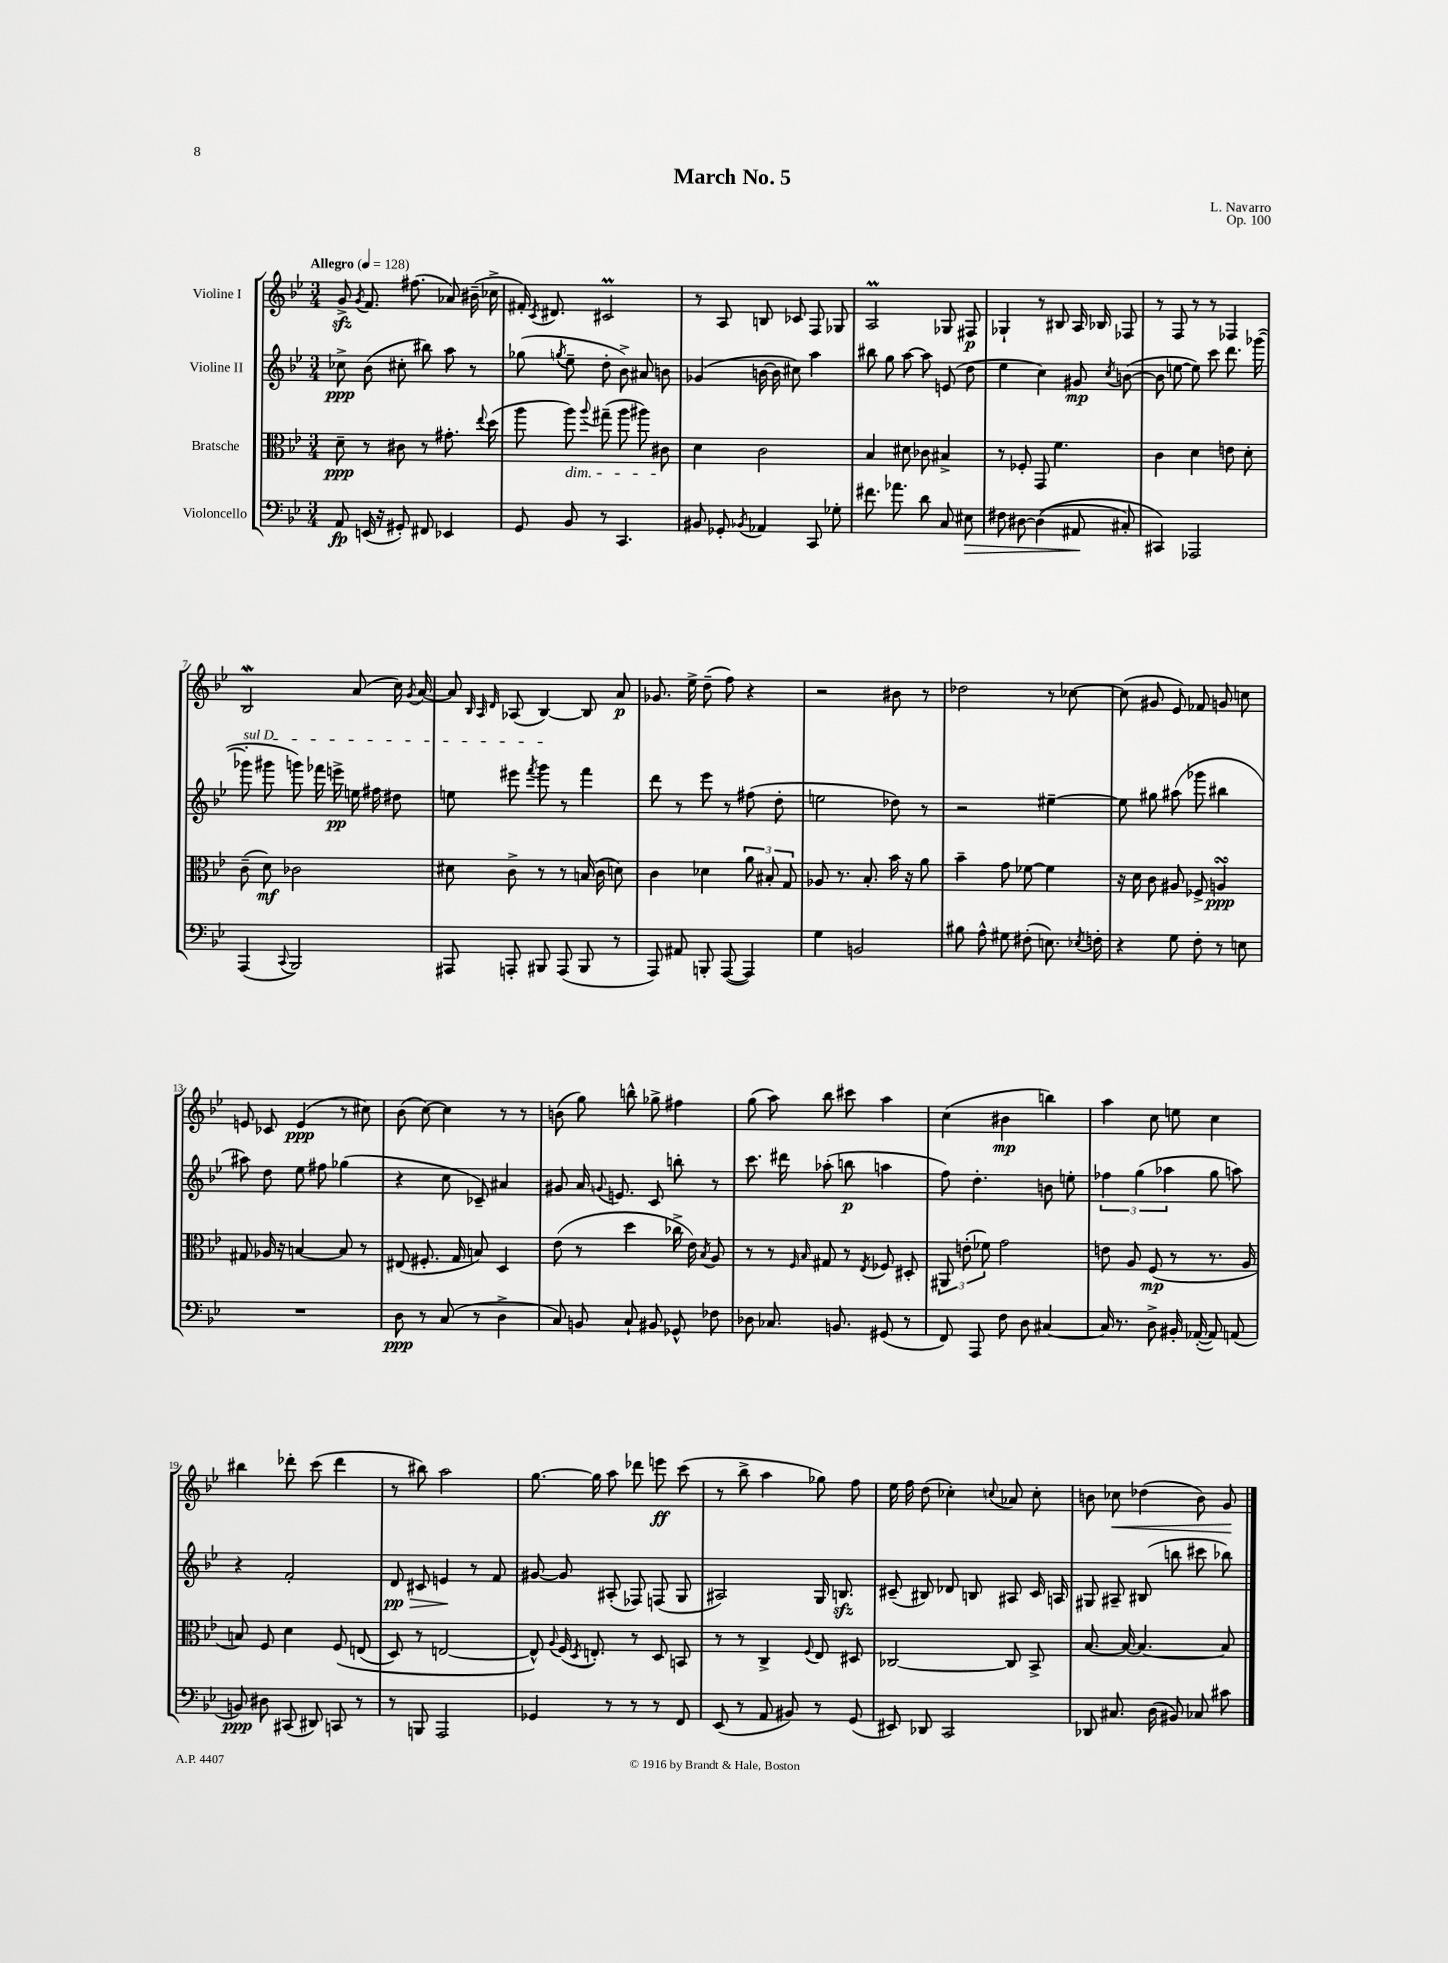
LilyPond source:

\header { title = "March No. 5" composer = "L. Navarro" opus = "Op. 100" }
<<
\new StaffGroup <<
\new Staff = "s0" \with { instrumentName = "Violine I" } {
    \clef treble \key bes \major \numericTimeSignature \time 3/4 \tempo "Allegro" 4 = 128
    \autoBeamOff g'8->\sfz \acciaccatura { g'8 } f'8. fis''8.( aes'8) bis'16--( ces''16-> |
    fis'16-.) \acciaccatura { c'8 } dis'8. cis'2\prall |
    r8 a8 b8 ces'8 f8 ges8 |
    a2\prall ges8 fis8\p |
    ges4-! r8 bis8 a16 bes16 fes8 |
    r8 f8 r8 r8 fes4 |
    bes2\mordent a'8( c''16) \acciaccatura { g'8 } a'16~ |
    a'8 \grace { bes32 a32 d'32 } aes8( bes4~) bes8 a'8\p |
    ges'8. ees''16-> d''8--( f''8) r4 |
    r2 bis'8 r8 |
    des''2 r8 ces''8~ |
    ces''8( gis'8 ees'8) fes'8 g'8 c''8 |
    e'8 ces'8 e'4\ppp( r8 cis''8) |
    bes'8( c''8~) c''4 r8 r8 |
    b'8( g''8) b''8-^ ges''8-> fis''4 |
    g''8( a''8) bes''8 cis'''8 a''4 |
    c''4( bis'4\mp b''4) |
    a''4 c''8 e''8 c''4 |
    bis''4 des'''8-. c'''8( des'''4 |
    r8 bis''8) a''2 |
    g''8.~ g''16 a''8 des'''8 e'''8\ff c'''8( |
    r8 bes''8-> a''4 ges''8) f''8 |
    ees''16 f''16 d''8( ces''4-.) \appoggiatura { c''8 } aes'8 c''8-. |
    b'8 ces''8\< des''4( b'8) g'8\! \bar "|." |
}
\new Staff = "s1" \with { instrumentName = "Violine II" } {
    \clef treble \key bes \major \numericTimeSignature \time 3/4
    \autoBeamOff ces''8->\ppp bes'8( cis''8-. bis''8) a''8 r8 |
    ges''8( \acciaccatura { g''8 } ees''8-- d''8-. bes'8->) ais'8 b'8 |
    ges'4( b'16~ b'16 cis''8) a''4 |
    bis''8 g''8 a''8~ a''8 e'8( d''8 |
    ees''4 c''4) gis'8\mp \acciaccatura { c''8 } b'8~( |
    b'8 e''8~ e''8) c'''8 d'''8. ges'''16~( |
    \once \override TextSpanner.bound-details.left.text = \markup { \italic "sul D" } ges'''8-.\startTextSpan gis'''8 g'''8) fes'''16 e'''16->\pp e''16 fis''16 dis''8 |
    e''8 eis'''8 \acciaccatura { f'''8 } g'''8\stopTextSpan r8 f'''4 |
    d'''8 r8 ees'''8 r8 fis''8( d''8-. |
    e''2 des''8) r8 |
    r2 eis''4~-- |
    eis''8 gis''8 ais''8( ges'''8 bis''4 |
    ais''8) d''8 ees''8 fis''8 ges''4( |
    r4 c''8 ces'8--) ais'4 |
    gis'8 a'16 \appoggiatura { g'8 } e'8. c'8 b''8-. r8 |
    c'''8. dis'''16 aes''8-.( b''8\p a''4 |
    f''8) d''4.-. b'8 e''8-. |
    \tuplet 3/2 { fes''4 g''4( aes''4 } g''8 a''8) |
    r4 f'2-. |
    d'8\pp\> cis'8 e'4\! r8 f'8 |
    gis'8~ gis'8 ais8-.( fes8) f8( g8 |
    ais2) g16 b8.\sfz |
    cis'8--( bis8) des'8 b8 ais8 cis'16 a16 |
    gis8 ais8-- bis8( b''8 cis'''8 bes''8) \bar "|." |
}
\new Staff = "s2" \with { instrumentName = "Bratsche" } {
    \clef alto \key bes \major \numericTimeSignature \time 3/4
    \autoBeamOff d'8--\ppp r8 cis'8 r8 gis'8.-. \appoggiatura { ees''8 } d''16( |
    a''8 a''8\dim) \appoggiatura { a''8 } gis''8--( a''8 ais''8) cis'8\! |
    d'4 c'2 |
    bes4 dis'8 ces'8 bis4-> |
    r8 fes8-. g,8 f'4. |
    c'4 d'4 e'8 d'8-. |
    c'8--( d'8\mf) ces'2 |
    dis'8 c'8-> r8 r8 b16( c'16 d'8) |
    c'4 des'4 \tuplet 3/2 { a'8 bis8-. g8 } |
    aes8 r8. bes8.-. bes'16 r16 a'8 |
    bes'4-- g'8 fes'8~ fes'4 |
    r16 d'16 c'8 ais8 fes8-> a4\turn\ppp |
    gis8 aes16 r16 b4~ b8 r8 |
    eis8( fis8.-. g16 b8) d4 |
    ees'8( r8 d''4 ces''16-> ees'16) \acciaccatura { bes8 } a8 |
    r8 r8 \grace { f16 bes16 } gis8 r8 \acciaccatura { ees8 } fes8 dis8-. |
    \tuplet 3/2 { ais,8 e'8-.( fes'8) } g'2 |
    e'8 a8 f8\mp( r8 r8. a16 |
    b8) f8 d'4 f8\( e8( |
    d8) r8 e2~ |
    e8-^\) \appoggiatura { a8 } f16( \acciaccatura { d8 } e8.-.) r8 d8 b,8 |
    r8 r8 c4-> \appoggiatura { f8 } ees8 dis8 |
    ces2~ ces8 bes,8-> |
    bes8.~ bes16~ bes4.~ bes8 \bar "|." |
}
\new Staff = "s3" \with { instrumentName = "Violoncello" } {
    \clef bass \key bes \major \numericTimeSignature \time 3/4
    \autoBeamOff a,8\fp e,16( r16 gis,8-.) fis,8 ees,4 |
    g,8 bes,8 r8 c,4. |
    bis,8 ges,8-. \acciaccatura { bes,8 } aes,4 c,8 ges8-. |
    fis'8. aes'8. d'8 c8 eis8\> |
    fis8 dis8~ dis4(\( ais,8\! cis8-.) |
    cis,4\) aes,,2 |
    a,,4( \appoggiatura { c,8 } bes,,2) |
    ais,,8 a,,8-. bis,,8 a,,8( bis,,8 r8 |
    a,,8) ais,8 b,,8-. a,,8~( a,,4) |
    g4 b,2 |
    bis8 a8-^ gis8 fis8-.( e8.) \acciaccatura { ees8 } f16-. |
    r4 g8 f8-. r8 e8 |
    R2. |
    d8\ppp r8 c8( r8 d4-> |
    c8) b,8 c8-! bis,8 ges,8-^ fes8 |
    des8 ces8. b,8. gis,8( r8 |
    f,8) a,,8 f8 d8 cis4~ |
    cis16 r8. d8-> bis,16-. aes,16~-.( aes,8) a,8( |
    b,8\ppp) dis8 cis,8( dis,8) c,8 r8 |
    r8 b,,8 a,,2 |
    ges,4 r8 r8 r8 f,8 |
    ees,8( r8 a,8 bis,8) r8 g,8( |
    eis,8) des,8 c,2 |
    des,8 cis8. d16( bis,8) ces8 cis'8 \bar "|." |
}
>>
>>
